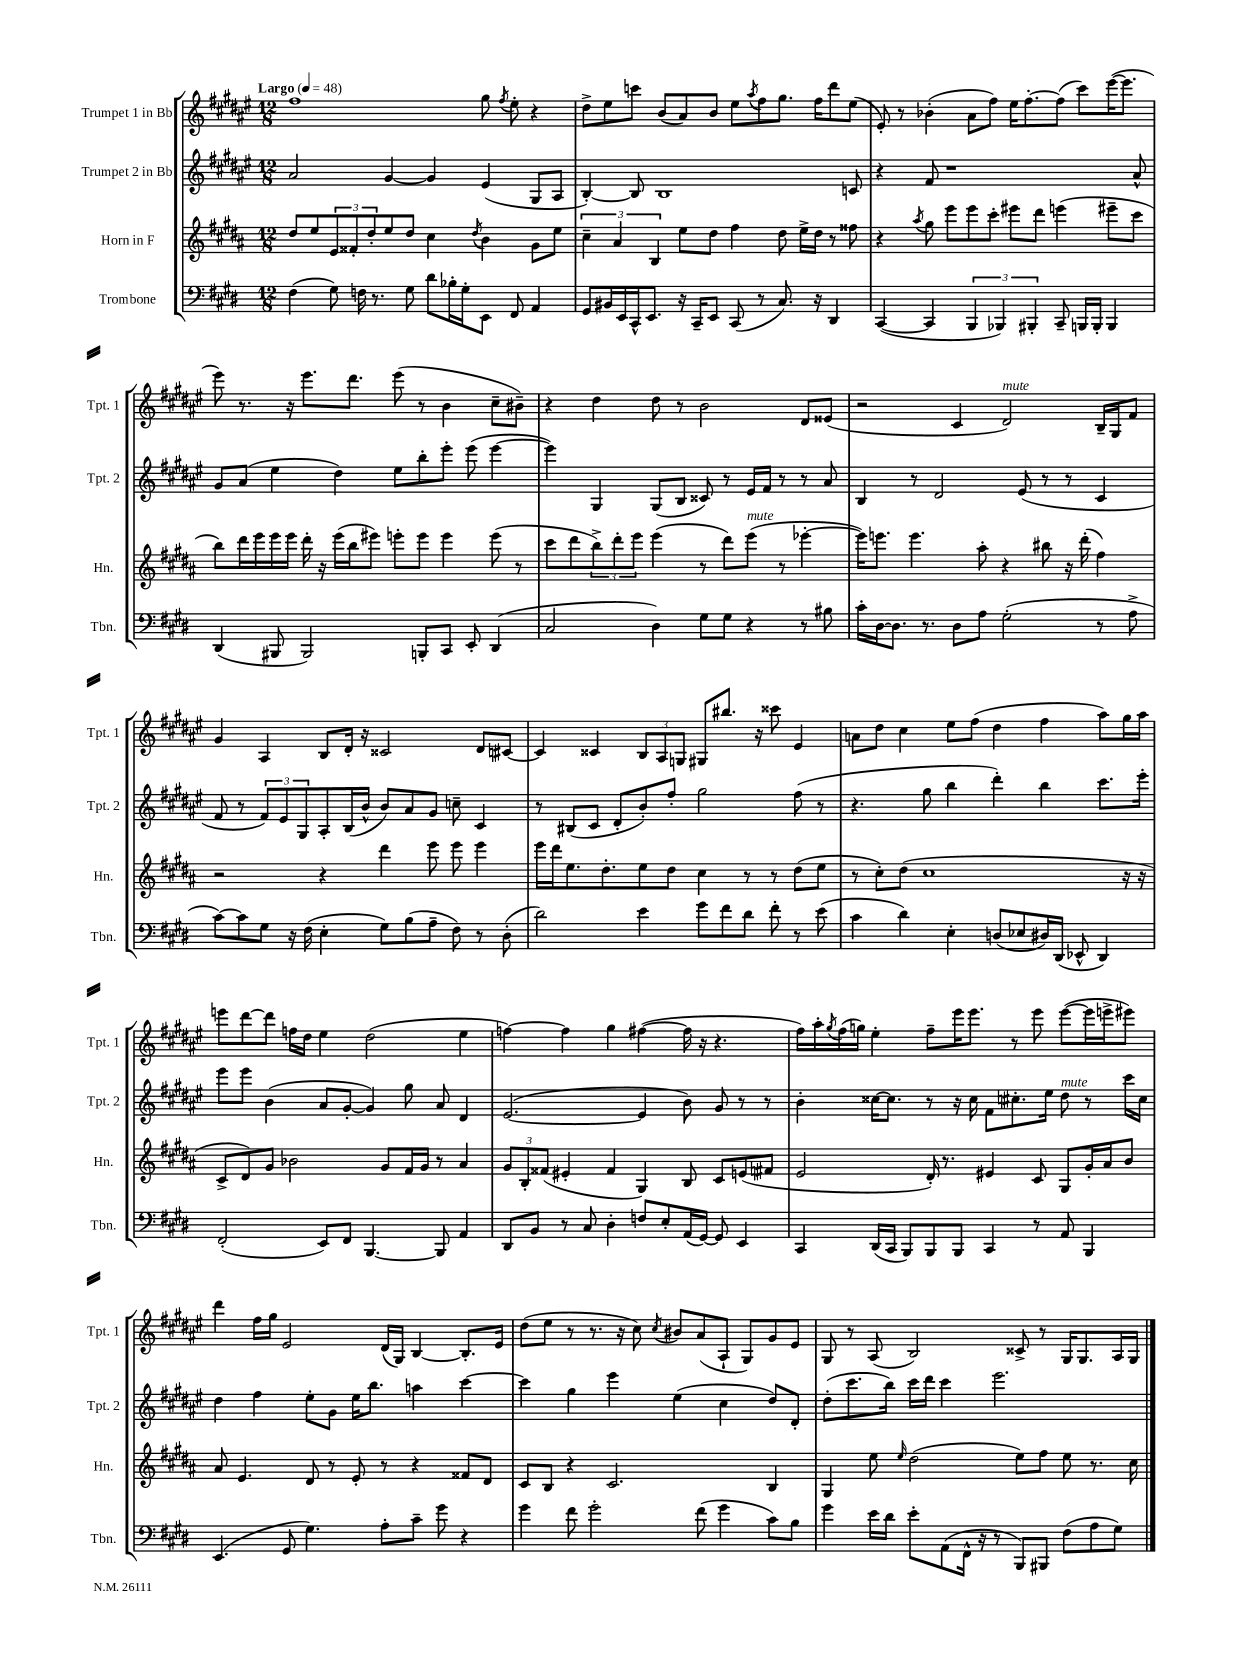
<<
\new StaffGroup <<
\new Staff = "s0" \with { instrumentName = "Trumpet 1 in Bb" shortInstrumentName = "Tpt. 1" } {
    \clef treble \key fis \major \numericTimeSignature \time 12/8 \tempo "Largo" 4 = 48
    fis''1 gis''8 \acciaccatura { fis''8 } eis''8-. r4 |
    dis''8-> eis''8 c'''8 b'8( ais'8) b'8 eis''8 \acciaccatura { ais''8 } fis''8 gis''8. fis''16 dis'''8 eis''8( |
    eis'8-.) r8 bes'4-.( ais'8 fis''8) eis''16 fis''8.~-. fis''8( cis'''8) eis'''16~( eis'''8. |
    eis'''8) r8. r16 eis'''8. dis'''8. eis'''8( r8 b'4 cis''8-- bis'8--) |
    r4 dis''4 dis''8 r8 b'2 dis'8 eisis'8( |
    r2 cis'4 dis'2^\markup { \italic "mute" }) b16-- gis16 fis'8 |
    gis'4 ais4 b8 dis'16-. r16 cisis'2 dis'8 cis'8~ |
    cis'4 cisis'4 \tuplet 3/2 { b8 ais8 g8 } gis8 bis''8. r16 cisis'''8 eis'4 |
    a'8 dis''8 cis''4 eis''8 fis''8( dis''4 fis''4 ais''8) gis''16 ais''16 |
    e'''8 dis'''8~ dis'''8 f''16 dis''16 eis''4 dis''2( eis''4 |
    f''4~) f''4 gis''4 fis''4~( fis''16 r16 r4. |
    fis''16) ais''16-. \acciaccatura { gis''8 } fis''16( g''16) eis''4-. fis''8-- eis'''16 eis'''8. r8 eis'''8 eis'''8~( eis'''16 e'''16-> eis'''8) |
    dis'''4 fis''16 gis''16 eis'2 dis'16( gis16) b4~ b8.-. eis'16 |
    dis''8( eis''8 r8 r8. r16 cis''8) \acciaccatura { cis''8 } bis'8 ais'8( ais8-! gis8) gis'8 eis'8 |
    gis8 r8 ais8( b2) cisis'8-> r8 gis16 gis8. ais16 gis16 \bar "|." |
}
\new Staff = "s1" \with { instrumentName = "Trumpet 2 in Bb" shortInstrumentName = "Tpt. 2" } {
    \clef treble \key fis \major \numericTimeSignature \time 12/8
    ais'2 gis'4~ gis'4 eis'4( gis8 ais8 |
    b4~-.) b8 b1 c'8 |
    r4 fis'8 r1 ais'8-^ |
    gis'8 ais'8( eis''4 dis''4) eis''8 b''8-. eis'''8-. eis'''8( eis'''4~ |
    eis'''4) gis4 gis8( b8 cisis'8) r8 eis'16 fis'16 r8 r8 ais'8 |
    b4 r8 dis'2 eis'8( r8 r8 cis'4 |
    fis'8 r8 \tuplet 3/2 { fis'8) eis'8 gis8 } ais8-. b16( b'16-^ b'8) ais'8 gis'8 c''8-- cis'4 |
    r8 bis8( cis'8 dis'8-. b'8-.) fis''8-. gis''2 fis''8( r8 |
    r4. gis''8 b''4 dis'''4-.) b''4 cis'''8. eis'''16-. |
    eis'''8 eis'''8 b'4( ais'8 gis'8~-. gis'4) gis''8 ais'8 dis'4 |
    eis'2.~( eis'4 b'8) gis'8 r8 r8 |
    b'4-. cisis''16~ cisis''8. r8 r16 cisis''16 fis'8 cis''8.-. eis''16 dis''8^\markup { \italic "mute" } r8 cis'''16 cis''16 |
    dis''4 fis''4 eis''8-. gis'8 eis''16 b''8. a''4 cis'''4~ |
    cis'''4 gis''4 eis'''4 eis''4( cis''4 dis''8) dis'8-. |
    dis''8-.( cis'''8. b''16) cis'''16 dis'''16 cis'''4 eis'''2. \bar "|." |
}
\new Staff = "s2" \with { instrumentName = "Horn in F" shortInstrumentName = "Hn." } {
    \clef treble \key b \major \numericTimeSignature \time 12/8
    dis''8 e''8 \tuplet 3/2 { e'8 fisis'8-. dis''8-. } e''8 dis''8 cis''4 \acciaccatura { dis''8 } b'4 gis'8 e''8 |
    \tuplet 3/2 { cis''4-- ais'4 b4 } e''8 dis''8 fis''4 dis''8 e''16-> dis''16 r8 fisis''8 |
    r4 \acciaccatura { ais''8 } gis''8 e'''8 e'''8 cis'''8-. eis'''8 dis'''8 e'''4( eis'''8-- cis'''8 |
    b''8) dis'''16 e'''16 e'''16 e'''16 dis'''16-. r16 e'''16( b''16 eis'''8) e'''8-. e'''8 e'''4 e'''8( r8 |
    cis'''8 dis'''8 \tuplet 3/2 { b''8->) dis'''8-. e'''8 } e'''4( r8 dis'''8) e'''8^\markup { \italic "mute" }( r8 ees'''4~-. |
    ees'''16) e'''8. e'''4. ais''8-. r4 bis''8 r16 dis'''16-.( fis''4) |
    r2 r4 dis'''4 e'''8 e'''8 e'''4 |
    e'''16 dis'''16 e''8. dis''8.-. e''8 dis''8 cis''4 r8 r8 dis''8( e''8 |
    r8 cis''8-.) dis''8( cis''1 r16 r16 |
    cis'8-> dis'8) gis'8 bes'2 gis'8 fis'16 gis'16 r8 ais'4 |
    \tuplet 3/2 { gis'8 b8-. fisis'8( } eis'4-. fisis'4 gis4) b8 cis'8 e'8( fis'8 |
    e'2 dis'16-.) r8. eis'4 cis'8 gis8 gis'16-. ais'16 b'8 |
    ais'8 e'4. dis'8 r8 e'8-. r8 r4 fisis'8 dis'8 |
    cis'8 b8 r4 cis'2. b4 |
    gis4 e''8 \grace { e''16 } dis''2( e''8) fis''8 e''8 r8. cis''16 \bar "|." |
}
\new Staff = "s3" \with { instrumentName = "Trombone" shortInstrumentName = "Tbn." } {
    \clef bass \key e \major \numericTimeSignature \time 12/8
    fis4( gis8) f16 r8. gis8 dis'8 bes16-. gis16-. e,8 fis,8 a,4 |
    gis,8 bis,16 e,16 cis,16-^ e,8. r16 cis,16-- e,8 cis,8( r8 cis8.) r16 dis,4 |
    cis,4~( cis,4 \tuplet 3/2 { b,,4 bes,,4) bis,,4-. } cis,8-- b,,16 b,,16-. b,,4 |
    dis,4( bis,,8 bis,,2) b,,8-. cis,8 e,8-. dis,4( |
    cis2 dis4) gis8 gis8 r4 r8 bis8 |
    cis'16-. dis16~ dis8. r8. dis8 a8 gis2-.( r8 a8-> |
    cis'8~) cis'8 gis8 r16 fis16( e4-. gis8) b8( a8-- fis8) r8 dis8-.( |
    dis'2) e'4 gis'8 fis'8 dis'8 fis'8-. r8 e'8( |
    cis'4 dis'4) e4-. d8( ees8 dis16) dis,16( ees,8-^ dis,4) |
    fis,2-.( e,8) fis,8 b,,4.~ b,,8 a,4 |
    dis,8 b,8 r8 cis8 dis4-. f8 e8-. a,16( gis,16~) gis,8 e,4 |
    cis,4 dis,16( cis,16 b,,8) b,,8 b,,8 cis,4 r8 a,8 b,,4 |
    e,4.( gis,8 gis4.) a8-. cis'8-- gis'8 r4 |
    gis'4 fis'8 gis'2-. fis'8( gis'4 cis'8) b8 |
    gis'4 e'16 dis'16 e'8-. a,8( fis,16-^ r16 r8 b,,8) bis,,8 fis8( a8 gis8) \bar "|." |
}
>>
>>
\layout { \context { \Score \remove "Bar_number_engraver" } }
